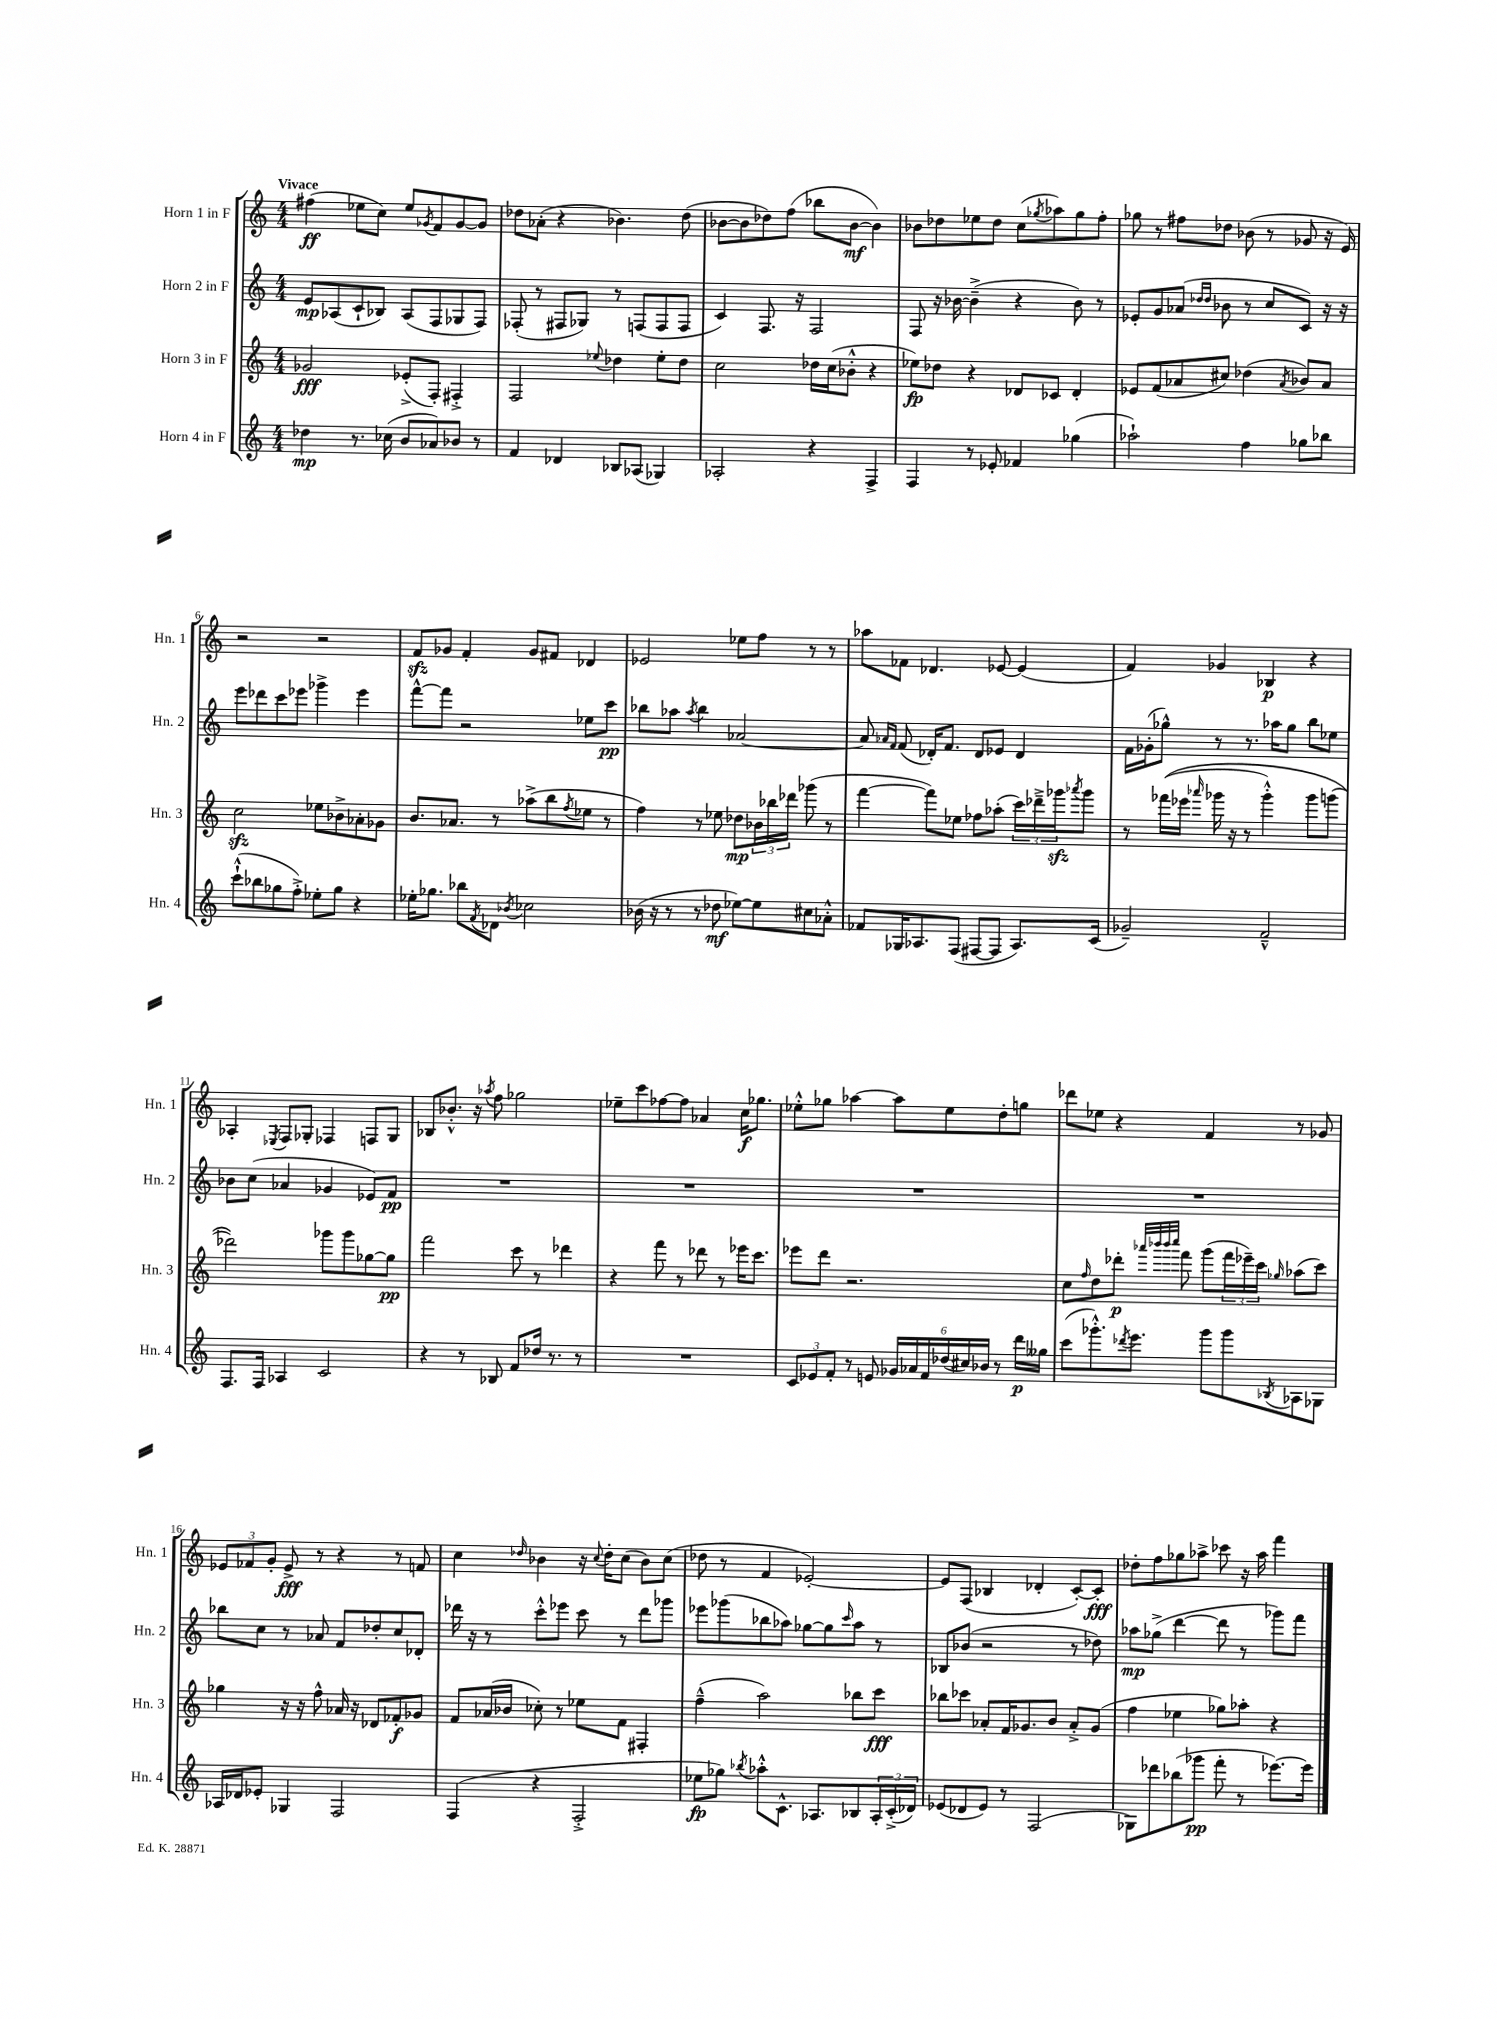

**kern	**kern	**kern	**kern
*staff4	*staff3	*staff2	*staff1
*clefG2	*clefG2	*clefG2	*clefG2
*k[]	*k[]	*k[]	*k[]
*M4/4	*M4/4	*M4/4	*M4/4
4dd-	2g-	8e	(4ff#
.	.	(8A-	.
8.r	.	8c`	8ee-
.	.	8B-)	8cc)
(16cc-	.	.	.
8b	(8e-'^	(8A-	8ee-
.	.	.	8qg-
8a-)	8F')	8F	8f
8b-	4F#'^	8G-	[8g-
8r	.	8F)	8g-]
=	=	=	=
4f	2F	(8F-'	8dd-
.	.	8r	(8a-'
4d-	.	8F#	4r
.	.	8G-)	.
.	8qqee-	.	.
8B-	4dd-	8r	4.b-)
(8A-	.	(8F	.
4G-)	8ee-'	8F	.
.	8dd-	8F	(8dd-
=	=	=	=
2A-'	2cc	4c)	[8b-
.	.	.	8b-]
.	.	8.F	8dd-)
.	.	.	(8ff
.	.	16r	.
4r	16dd-	2F	8bb-
.	(16cc	.	.
.	8b-'^^	.	[8b-
4F^	4r	.	4b-])
=	=	=	=
4F	8ee-)	8F	8b-
.	8dd-	16r	8dd-
.	.	[16b-	.
8r	4r	(4b-~^]	8ee-
8e-'	.	.	8dd-
4f-	8d-	4r	(8cc
.	.	.	8qgg-
.	8c-	.	8aa-)
(4gg-	4d-'	8b-)	8gg-
.	.	8r	8ff'
=	=	=	=
2aa-`)	8e-	8e-'	8gg-
.	(8f	8g	8r
.	8a-	(8a-	8ff#
.	.	16qqdd-	.
.	.	16qqdd-	.
.	8cc#)	8b-	8dd-
4ff	(4dd-	8r	(8b-
.	.	8cc	8r
.	8qa-	.	.
8gg-	8b-)	8c)	8g-
8bb-	8a-	16r	16r
.	.	16r	16e)
=	=	=	=
(8ccc`^^	2cc	8eee	2r
8bb-	.	8ddd-	.
8gg-	.	8ccc	.
8ff'^)	.	8eee-	.
8ee-'	8ee-	4ggg-^	2r
8gg-	8b-^	.	.
4r	8a-'	4eee-	.
.	8g-	.	.
=	=	=	=
16ee-'	8.b	[8fff^^	8f
8.gg-	.	.	.
.	.	8fff]	8g-
.	8.a-	.	.
8bb-	.	2r	4f'
8qf	.	.	.
8d-	8r	.	.
8qb-	.	.	.
2cc-	(8aa-^	.	8g-
.	8bb	.	8f#
.	8qff	.	.
.	8ee-	8ee-	4d-
.	8r	8ccc	.
=	=	=	=
(16b-	4ff)	8bb-	2e-
16r	.	.	.
8r	.	8aa-	.
.	.	8qaa-	.
8r	8r	4bb-	.
8dd-	8ee-	.	.
[8ee-)	8dd-	[2a-	8ee-
8ee-]	24b-	.	8ff
.	24bb-	.	.
.	24ddd-	.	.
8cc#	(8ggg-	.	8r
8a-'^^	8r	.	8r
=	=	=	=
8f-	[4fff	8a-]	8aa-
.	.	16qqa-	.
.	.	16qqf	.
16G-	.	(8f	8f-
8.A-	.	.	.
.	8fff])	16d-')	4.d-
.	.	8.f	.
(8F	8ee-	.	.
[8F#	8ff-	8d-	.
8F#]	(8aa-'	8e-	[8e-
8.A-)	24ccc)	4d-	(4e-]
.	24ddd-~^	.	.
.	24ggg-	.	.
.	8qaaa-	.	.
.	8ggg-	.	.
(16c	.	.	.
=	=	=	=
2g-~)	8r	16f	4f)
.	.	(16g-'	.
.	&((16fff-	8gg-^^)	.
.	16eee-	.	.
.	16qqaaa-	.	.
.	16ggg-	8r	4g-
.	16r	.	.
.	8r	8.r	.
2f~^^	4ggg-'^^)	.	4B-
.	.	16aa-	.
.	.	8gg-	.
.	8ggg-	8bb	4r
.	(8ggg	8ee-	.
=	=	=	=
8.F	2ddd-)&)	8b-	4A-'
.	.	(8cc	.
16F	.	.	.
.	.	.	8qE-
4A-	.	4a-	8F
.	.	.	8G-'
2c	8ggg-	4g-	4F-
.	8ggg-	.	.
.	[8gg-	8e-)	8F
.	8gg-]	8f	8G-
=	=	=	=
4r	2fff	1r	8B-
.	.	.	8.b-'^^
8r	.	.	.
.	.	.	16r
.	.	.	8qaa-
8B-	.	.	8ff
8f	8ccc	.	2gg-
16dd-	8r	.	.
8.r	.	.	.
.	4ddd-	.	.
8r	.	.	.
=	=	=	=
1r	4r	1r	8ee-~
.	.	.	8ccc
.	8fff	.	[8ff-
.	8r	.	8ff-]
.	8ddd-	.	4a-
.	8r	.	.
.	16eee-	.	16cc
.	8.ccc	.	8.gg-
=	=	=	=
12c	8eee-	1r	8ee-'^^
12e-	.	.	.
.	8ddd	.	8gg-
12f'	.	.	.
8r	2.r	.	[4aa-
8e	.	.	.
24g-	.	.	8aa-]
24a-	.	.	.
24f	.	.	.
(24dd-	.	.	8ee-
24cc#)	.	.	.
24b-	.	.	.
8r	.	.	8dd'
16ddd	.	.	8gg
16gg--	.	.	.
=	=	=	=
(8ccc	8cc	1r	8ddd-
.	16qqff	.	.
8.ggg-'^^)	8dd	.	8ee-
.	8ddd-'	.	4r
8qddd-	.	.	.
8.eee	.	.	.
.	32qqaaa-	.	.
.	32qqbbb-	.	.
.	32qqbbb-	.	.
.	32qqcccc	.	.
.	8fff	.	.
8ggg-	(8ggg	.	4f
8ggg-	24fff	.	.
.	24eee-~)	.	.
.	24ccc	.	.
8qB-	16qqgg-	.	.
8A-	(8aa-	.	8r
8G-	8ccc)	.	8g-
=	=	=	=
16A-	4gg-	8bb-	12e-
16d-	.	.	.
.	.	.	12f-
8e-'	.	8cc	.
.	.	.	12g'
4G-	16r	8r	8e-^
.	16r	.	.
.	8ff^^	8a-	8r
2F	16a-	8f	4r
.	16r	.	.
.	8d-	8dd-'	.
.	8f-'	8cc	8r
.	8g-	8d-'	8f
=	=	=	=
(4F	8f	16ddd-	4cc
.	.	16r	.
.	(16a-	8r	.
.	16b-	.	.
.	.	.	16qqdd-
4r	8cc-')	8ccc'^^	4b-
.	8r	8eee-	.
2F'^	8ee-	8ccc	16r
.	.	.	8qqcc
.	.	.	16dd-'
.	8f	8r	(8cc
.	4F#'	8ddd-	8b-)
.	.	8ggg-	(8cc
=	=	=	=
8ee-	(4ff~^^	8eee-	8dd-
8gg-)	.	(8ggg-	8r
8qbb-	.	.	.
8aa-'^^	2aa)	8bb-	4f
8.c^^	.	8aa-)	.
.	.	[8gg-	[2e-')
8.A-	.	.	.
.	.	8gg-]	.
.	.	16qqccc	.
8B-	8bb-	8aa-	.
24A-'	8ccc	8r	.
(24c'^	.	.	.
24d-)	.	.	.
=	=	=	=
(8e-	8bb-	8B-	8e-]
8d-	8ccc-	(8b-	(8F
8e-)	8a-'	2r	4B-
8r	16f	.	.
.	8.g-	.	.
(2F	.	.	4d-'
.	8b	.	.
.	8a-'^	8r	[8c')
.	(8g-	8dd-)	8c']
=	=	=	=
8G-)	4ff	8aa-	8dd-'
8ddd-	.	(8gg-^	8ff
(8bb-	4ee-	[4ddd	8gg-
8ggg-	.	.	8aa-^
8fff'	8gg-)	8ddd]	8ccc-
8r	8aa-'	8r	16r
.	.	.	16aa-
[8.eee-)	4r	8ggg-)	4fff
.	.	8fff	.
16eee-]	.	.	.
==	==	==	==
*-	*-	*-	*-
